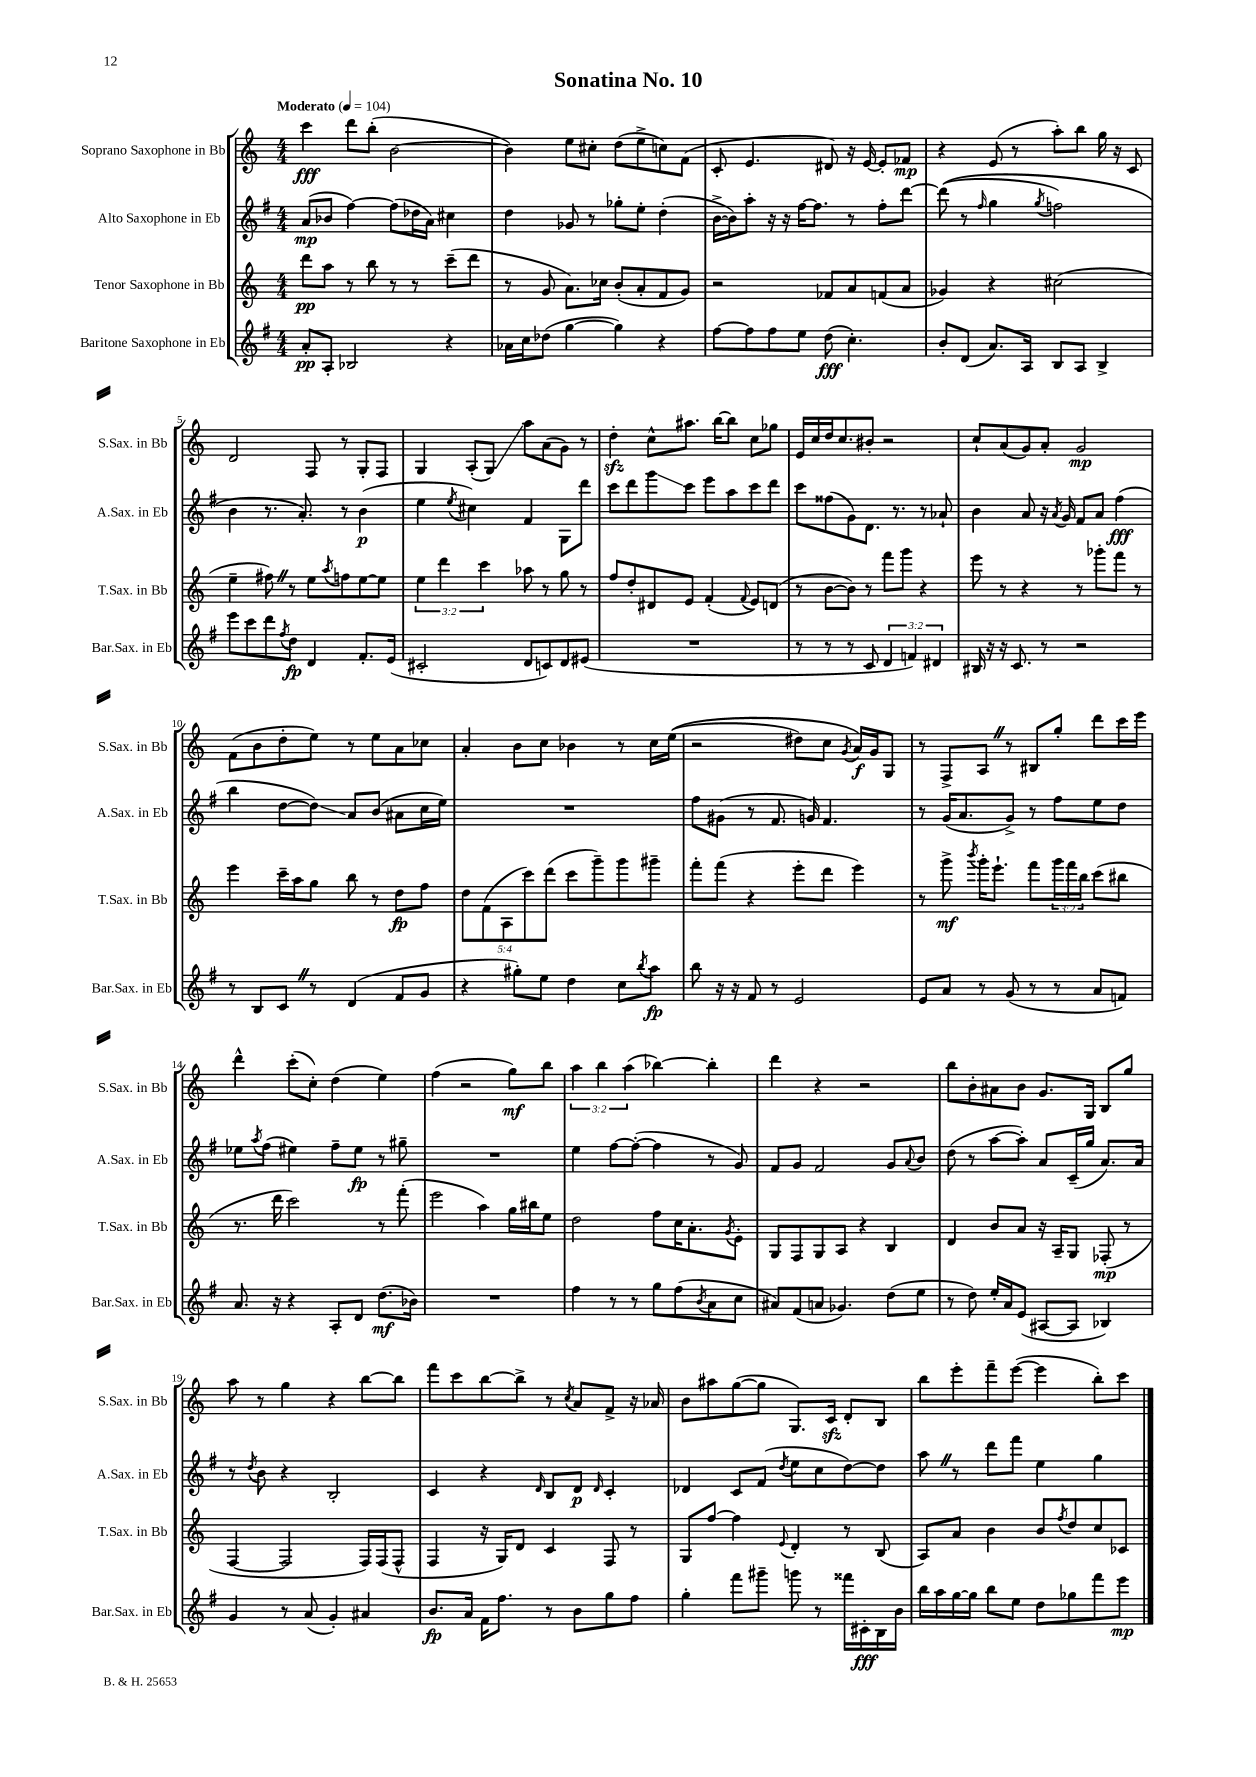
\header { title = "Sonatina No. 10" }
<<
\new StaffGroup <<
\new Staff = "s0" \with { instrumentName = "Soprano Saxophone in Bb" shortInstrumentName = "S.Sax. in Bb" } {
    \clef treble \key c \major \numericTimeSignature \time 4/4 \override Staff.TupletNumber.text = #tuplet-number::calc-fraction-text \tempo "Moderato" 4 = 104
    c'''4\fff d'''8 b''8-.( b'2~ |
    b'4) e''8 cis''8-. d''8( e''8-> c''8) f'8( |
    c'8-. e'4. dis'8) r16 e'16~ e'8-. fes'8\mp |
    r4 e'8( r8 a''8-.) b''8 g''16 r16 c'8 |
    d'2 f8 r8 g8-. f8 |
    g4 a8-.( g8\glissando) a''8 a'8( g'8) r8 |
    d''4-.\sfz c''8-^ ais''8. b''16~ b''8 c''8 ges''8 |
    e'16 c''16 d''16 c''8. bis'8-. r2 |
    c''8-! a'8( g'8) a'8-. g'2\mp |
    f'8( b'8 d''8-. e''8) r8 e''8 a'8 ces''8 |
    a'4-. b'8 c''8 bes'4 r8 c''16 e''16(\( |
    r2 dis''8) c''8 \acciaccatura { g'8 } a'16\f\) g'16 g8 |
    r8 f8-> a8 \once \override BreathingSign.text = \markup { \musicglyph "scripts.caesura.straight" } \breathe r8 bis8 g''8-. d'''8 c'''16 e'''16 |
    d'''4-^ c'''8-.( c''8-.) d''4( e''4) |
    f''4( r2 g''8\mf) b''8 |
    \tuplet 3/2 { a''4 b''4 a''4( } bes''4~) bes''4-. |
    d'''4 r4 r2 |
    b''8 b'8-. ais'8 b'8 g'8. g16 b8 g''8 |
    a''8 r8 g''4 r4 b''8~ b''8 |
    f'''8 c'''8 b''8~ b''8-> r8 \acciaccatura { c''8 } a'8 f'8-> r16 aes'16 |
    b'8 ais''8 g''8~( g''8 g8.) c'16\sfz d'8-. b8 |
    b''8 e'''8-. f'''8-- e'''8~( e'''4 b''8-.) c'''8 \bar "|." |
}
\new Staff = "s1" \with { instrumentName = "Alto Saxophone in Eb" shortInstrumentName = "A.Sax. in Eb" } {
    \clef treble \key g \major \numericTimeSignature \time 4/4
    a'8\mp( bes'8 fis''4~) fis''8( des''16 a'16) cis''4 |
    d''4 ges'8 r8 ges''8-. e''8-. d''4-.( |
    b'16~-> b'16) a''8-. r16 r16 fis''16~ fis''8. r8 fis''8-. d'''8~ |
    d'''8(\( r8 \grace { fis''16 } g''4 \acciaccatura { g''8 } f''2) |
    b'4 r8. a'8.-.\) r8 b'4\p( |
    e''4 \acciaccatura { e''8 } cis''4) fis'4 g8 d'''8 |
    c'''8 d'''8 g'''8\glissando c'''8 e'''8 a''8 c'''8 d'''8 |
    c'''8 fisis''8( g'8) d'8. r8. r8 aes'8-! |
    b'4 a'8 r16 \acciaccatura { a'8 } g'16 fis'8 a'8 fis''4\fff( |
    b''4 d''8~ d''8\glissando) a'8 b'8( ais'8 c''16 e''16) |
    R1 |
    fis''8 gis'8( r8 fis'8. g'16) fis'4. |
    r8 g'16( a'8. g'8->) r8 fis''8 e''8 d''8 |
    ees''8 \acciaccatura { a''8 } fis''8( eis''4) fis''8-- eis''8\fp r8 gis''8-- |
    R1 |
    e''4 fis''8~ fis''8~-.( fis''4 r8 g'8) |
    fis'8 g'8 fis'2 g'8 \appoggiatura { a'8 } b'8 |
    d''8( r8 a''8~ a''8-.) a'8 c'16--( g''16 a'8.) a'16 |
    r8 \acciaccatura { d''8 } b'8 r4 b2-. |
    c'4 r4 \grace { d'16 } b8 d'8\p \grace { d'16 } c'4-. |
    des'4 c'8 fis'8( \acciaccatura { d''8 } e''8 c''8 d''8~) d''8 |
    a''8 \once \override BreathingSign.text = \markup { \musicglyph "scripts.caesura.straight" } \breathe r8 d'''8 fis'''8 e''4 g''4 \bar "|." |
}
\new Staff = "s2" \with { instrumentName = "Tenor Saxophone in Bb" shortInstrumentName = "T.Sax. in Bb" } {
    \clef treble \key c \major \numericTimeSignature \time 4/4 \override Staff.TupletNumber.text = #tuplet-number::calc-fraction-text
    d'''8\pp a''8 r8 b''8 r8 r8 c'''8--( d'''8 |
    r8 g'8 a'8.) ces''16 b'8-.( a'8-. f'8 g'8) |
    r2 fes'8 a'8 f'8( a'8 |
    ges'4) r4 cis''2( |
    e''4-- fis''8) \once \override BreathingSign.text = \markup { \musicglyph "scripts.caesura.straight" } \breathe r8 e''8 \acciaccatura { a''8 } f''8 e''8~ e''8 |
    \tuplet 3/2 { e''4 d'''4 c'''4 } aes''8 r8 g''8 r8 |
    f''8 d''8-. dis'8 e'8 f'4-.( \appoggiatura { f'8 } e'8) d'8( |
    r8 b'8~ b'8) r8 f'''8 g'''8 r4 |
    e'''8 r8 r4 r8 ges'''8-. f'''8 r8 |
    e'''4 c'''16-- a''16 g''8 b''8 r8 d''8\fp f''8 |
    \tuplet 5/4 { d''8 f'8( a8 c'''8) d'''8( } c'''8 g'''8--) g'''8 gis'''8-- |
    f'''8-. f'''8( r4 e'''8-. d'''8 e'''4) |
    r8 g'''8->\mf \acciaccatura { b'''8 } g'''16-. e'''8.-! f'''8 \tuplet 3/2 { g'''16 f'''16 b''16 } c'''8( bis''8 |
    r8. d'''16 c'''2) r8 f'''8-.( |
    e'''2 a''4) g''16 bis''16 e''8 |
    d''2 f''8 c''16 a'8.-. \acciaccatura { g'8 } e'8-. |
    g8 f8 g8 a8 r4 b4 |
    d'4 b'8 a'8 r16 a16-- g8 fes8-.\mp( r8 |
    f4~ f2 f16) f16( f8-^ |
    f4 r16 g16) d'8 c'4 f8 r8 |
    g8 f''8~ f''4 \appoggiatura { e'8 } d'4-. r8 b8( |
    a8) a'8 b'4 b'8 \acciaccatura { f''8 } d''8 c''8 ces'8 \bar "|." |
}
\new Staff = "s3" \with { instrumentName = "Baritone Saxophone in Eb" shortInstrumentName = "Bar.Sax. in Eb" } {
    \clef treble \key g \major \numericTimeSignature \time 4/4 \override Staff.TupletNumber.text = #tuplet-number::calc-fraction-text
    a'8-.\pp a8-. bes2 r4 |
    aes'16 c''16 des''8( g''4~ g''4) r4 |
    fis''8~ fis''8 fis''8 e''8 d''8\fff( c''4.-.) |
    b'8-. d'8( a'8.) a16 b8 a8 b4-> |
    e'''8 c'''8 d'''8 \acciaccatura { fis''8 } d''8\fp d'4 fis'8.-. e'16( |
    cis'2-. d'8 c'8) d'8 eis'8( |
    R1 |
    r8 r8 r8 c'8 \tuplet 3/2 { d'4 f'4) dis'4 } |
    bis16 r16 r16 c'8. r8 r2 |
    r8 b8 c'8 \once \override BreathingSign.text = \markup { \musicglyph "scripts.caesura.straight" } \breathe r8 d'4( fis'8 g'8 |
    r4 gis''8-.) e''8 d''4 c''8 \acciaccatura { b''8 } a''8\fp |
    b''8 r16 r16 fis'8 r8 e'2 |
    e'8 a'8 r8 g'8( r8 r8 a'8 f'8) |
    a'8. r16 r4 a8-. d'8 d''8.\mf( bes'16) |
    R1 |
    fis''4 r8 r8 g''8 fis''8( \acciaccatura { b'8 } a'8 c''8 |
    ais'8) fis'8( a'8 ges'4.) d''8( e''8 |
    r8 d''8) e''16-. a'16 e'8( ais8~ ais8 bes4) |
    g'4 r8 a'8( g'4-.) ais'4 |
    b'8.\fp a'16 fis'16 fis''8. r8 b'8 g''8 fis''8 |
    g''4-. fis'''8 gis'''8-- g'''8 r8 fisis'''16 cis'16-.\fff b16 b'16 |
    b''16 a''16 g''16~ g''16 b''8 e''8 d''8 ges''8 fis'''8 e'''8\mp \bar "|." |
}
>>
>>
